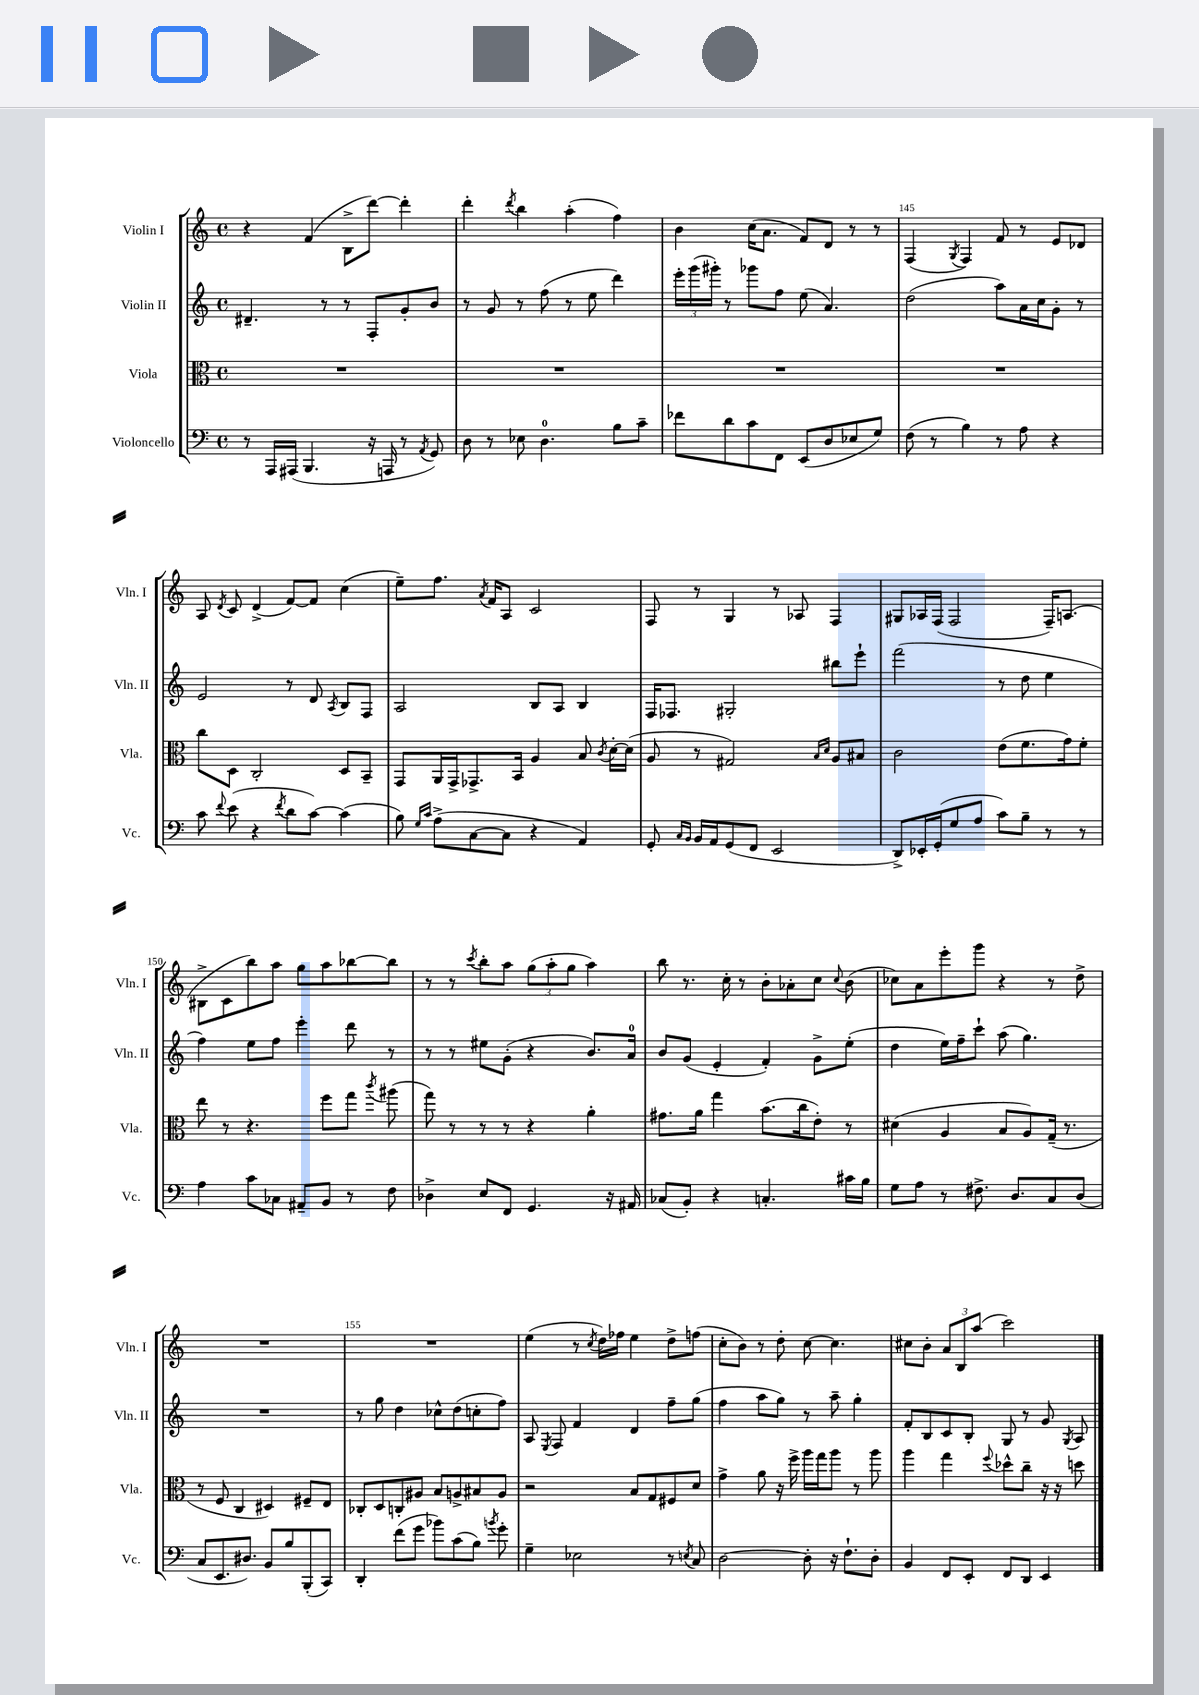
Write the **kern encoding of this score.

**kern	**kern	**kern	**kern
*staff4	*staff3	*staff2	*staff1
*clefF4	*clefC3	*clefG2	*clefG2
*k[]	*k[]	*k[]	*k[]
*M4/4	*M4/4	*M4/4	*M4/4
*met(c)	*met(c)	*met(c)	*met(c)
8r	1r	4.d#~	4r
16AAA	.	.	.
(16AAA#	.	.	.
4.BBB	.	.	(4f
.	.	8r	.
.	.	8r	8B^
16r	.	8F'	[8ddd)
16AAA	.	.	.
8r	.	8g'	4ddd']
8qAA	.	.	.
8GG)	.	8b	.
=	=	=	=
8D	1r	8r	4ddd'
8r	.	8g	.
.	.	.	8qddd
8E-	.	8r	4bb
4.D	.	(8ff	.
.	.	8r	(4aa'
.	.	8ee	.
8B	.	4ddd)	4ff)
8c~	.	.	.
=	=	=	=
8f-	1r	24eee'	4b
.	.	(24ggg	.
.	.	24ggg#')	.
8d	.	8r	.
8c	.	8ggg-	(16cc
.	.	.	8.a
8FF	.	8ff	.
(8EE	.	(8ee	8f)
8D	.	4.a)	8d
8E-	.	.	8r
8G)	.	.	8r
=	=	=	=
(8F	1r	(2dd	(4F
8r	.	.	.
.	.	.	8qG
4B)	.	.	4F)
8r	.	8aa)	8f
8A	.	16a	8r
.	.	16cc	.
4r	.	8g'	8e
.	.	8r	8d-
=	=	=	=
8c	8cc	2e	8A
8qqf	.	.	8qd
(8e	8D	.	8c
4r	2C'	.	(4d^
8qf	.	.	.
8d	.	8r	[8f)
[8c)	.	8d	8f]
.	.	8qA	.
(4c]	8D	8B	(4cc
.	8BB~	8F	.
=	=	=	=
8B)	8GG	2A	8ee~)
16qqG	.	.	.
16qqc	.	.	.
(8A^	16AA	.	8.ff
.	16GG^	.	.
[8C	8.GG-^	.	.
.	.	.	8qa
.	.	.	16f
8C]	.	.	8A
.	16BB	.	.
4r	4A	8B	2c
.	.	8A	.
4AA)	8B	4B	.
.	8qc	.	.
.	[16d'	.	.
.	(16d]	.	.
=	=	=	=
8GG'	8A	16F	8F
.	.	8.F-	.
16qqC	.	.	.
16qqBB	.	.	.
16BB	8r	.	8r
16AA	.	.	.
(8GG	2G#)	2G#'	4G
8FF	.	.	.
2EE	.	.	8r
.	.	.	8A-
.	16qqB	.	.
.	16qqd	.	.
.	8A	8bb#	4F
.	8B#	8eee`	.
=	=	=	=
8DD^)	2c	(2fff	8G#
16EE-'	.	.	16A-
(16GG'	.	.	(16F
8G	.	.	2F
8A	.	.	.
8c)	(8e	8r	.
8B~	8.f	8dd	.
8r	.	4ee	16F~)
.	16g)	.	(8.A
8r	8f'	.	.
=	=	=	=
4A	8ee	4ff)	8B#^
.	8r	.	8c
8c	4.r	8ee	8bb)
8C-	.	8ff	8aa
8AA#~	.	4eee'	8gg
8BB	8ff	.	8aa
8r	8gg	8ddd	[8bb-
.	8qccc	.	.
8F	(8aa#	8r	8bb-]
=	=	=	=
4D-^	8gg)	8r	8r
.	8r	8r	8r
.	.	.	8qccc
8E	8r	8ee#	8bb'
8FF	8r	(8g'	8aa
4.GG	4r	4r	(12gg
.	.	.	12aa'
.	.	.	12gg
.	4a'	8.b)	4aa)
16r	.	.	.
16AA#	.	16a	.
=	=	=	=
(8C-	8.g#	8b	8bb
8BB')	.	(8g	8.r
.	16a	.	.
4r	4gg	4e'	.
.	.	.	16cc'
.	.	.	8r
4.C'	(8.b	4f')	8b'
.	.	.	8a-'
.	16cc	.	.
.	8e')	8g^	8cc
.	.	.	8qqcc
16c#	8r	(8ee'	(8b
16B	.	.	.
=	=	=	=
8G	(4d#	4dd	8cc-)
8A	.	.	8a
8r	4A	16ee)	8eee'
.	.	16ff~	.
8.F#^	.	8ccc`	8ggg
.	8B	(8aa	4r
8.D	.	.	.
.	8A)	4.gg)	.
8C	(16G~	.	8r
.	8.r	.	.
(8D	.	.	8dd^
=	=	=	=
8C	8r	1r	1r
8.EE	8F	.	.
.	4C	.	.
8.D#)	.	.	.
8BB	4D#)	.	.
8B	.	.	.
(8BBB'	8F#~	.	.
8CC)	8E	.	.
=	=	=	=
4DD'	8C-'	8r	1r
.	8D	8gg	.
(8f	8C'	4dd	.
8g	8A#	.	.
8b-)	8B	8cc-^^	.
(8c	8A^	(8dd	.
8B)	8B#	8cc'	.
8qb	.	.	.
8g'	8A	8ff)	.
=	=	=	=
4G~	2r	8A	(4ee
.	.	8qE	.
.	.	8F	.
2E-	.	4f	8r
.	.	.	8qcc
.	.	.	16dd)
.	.	.	16ff-
.	8B	4d	4ee
.	8G	.	.
8r	8F#	8ff~	8dd^
8qE	.	.	.
8C	8d	(8gg	(8ff
=	=	=	=
[2D	4g^	4ff	8cc'
.	.	.	8b)
.	8a	8aa	8r
.	16r	8gg)	8dd'
.	16ff^	.	.
8D']	16aa	8r	[8cc
.	16gg	.	.
16r	8aa	8aa~	4.cc]
8.F`	.	.	.
.	8r	4gg'	.
8D'	8aa	.	.
=	=	=	=
4BB	4aa	8f'	8cc#
.	.	8B	8b'
8FF	4gg	8c	12a
.	.	.	12B
8EE'	.	8B'	.
.	.	.	(12aa
.	8qqff	.	.
8FF	8dd-^^	8G	2ccc)
8DD	8cc~	8r	.
4EE	16r	8g	.
.	16r	.	.
.	.	8qG	.
.	8dd	8A	.
==	==	==	==
*-	*-	*-	*-
